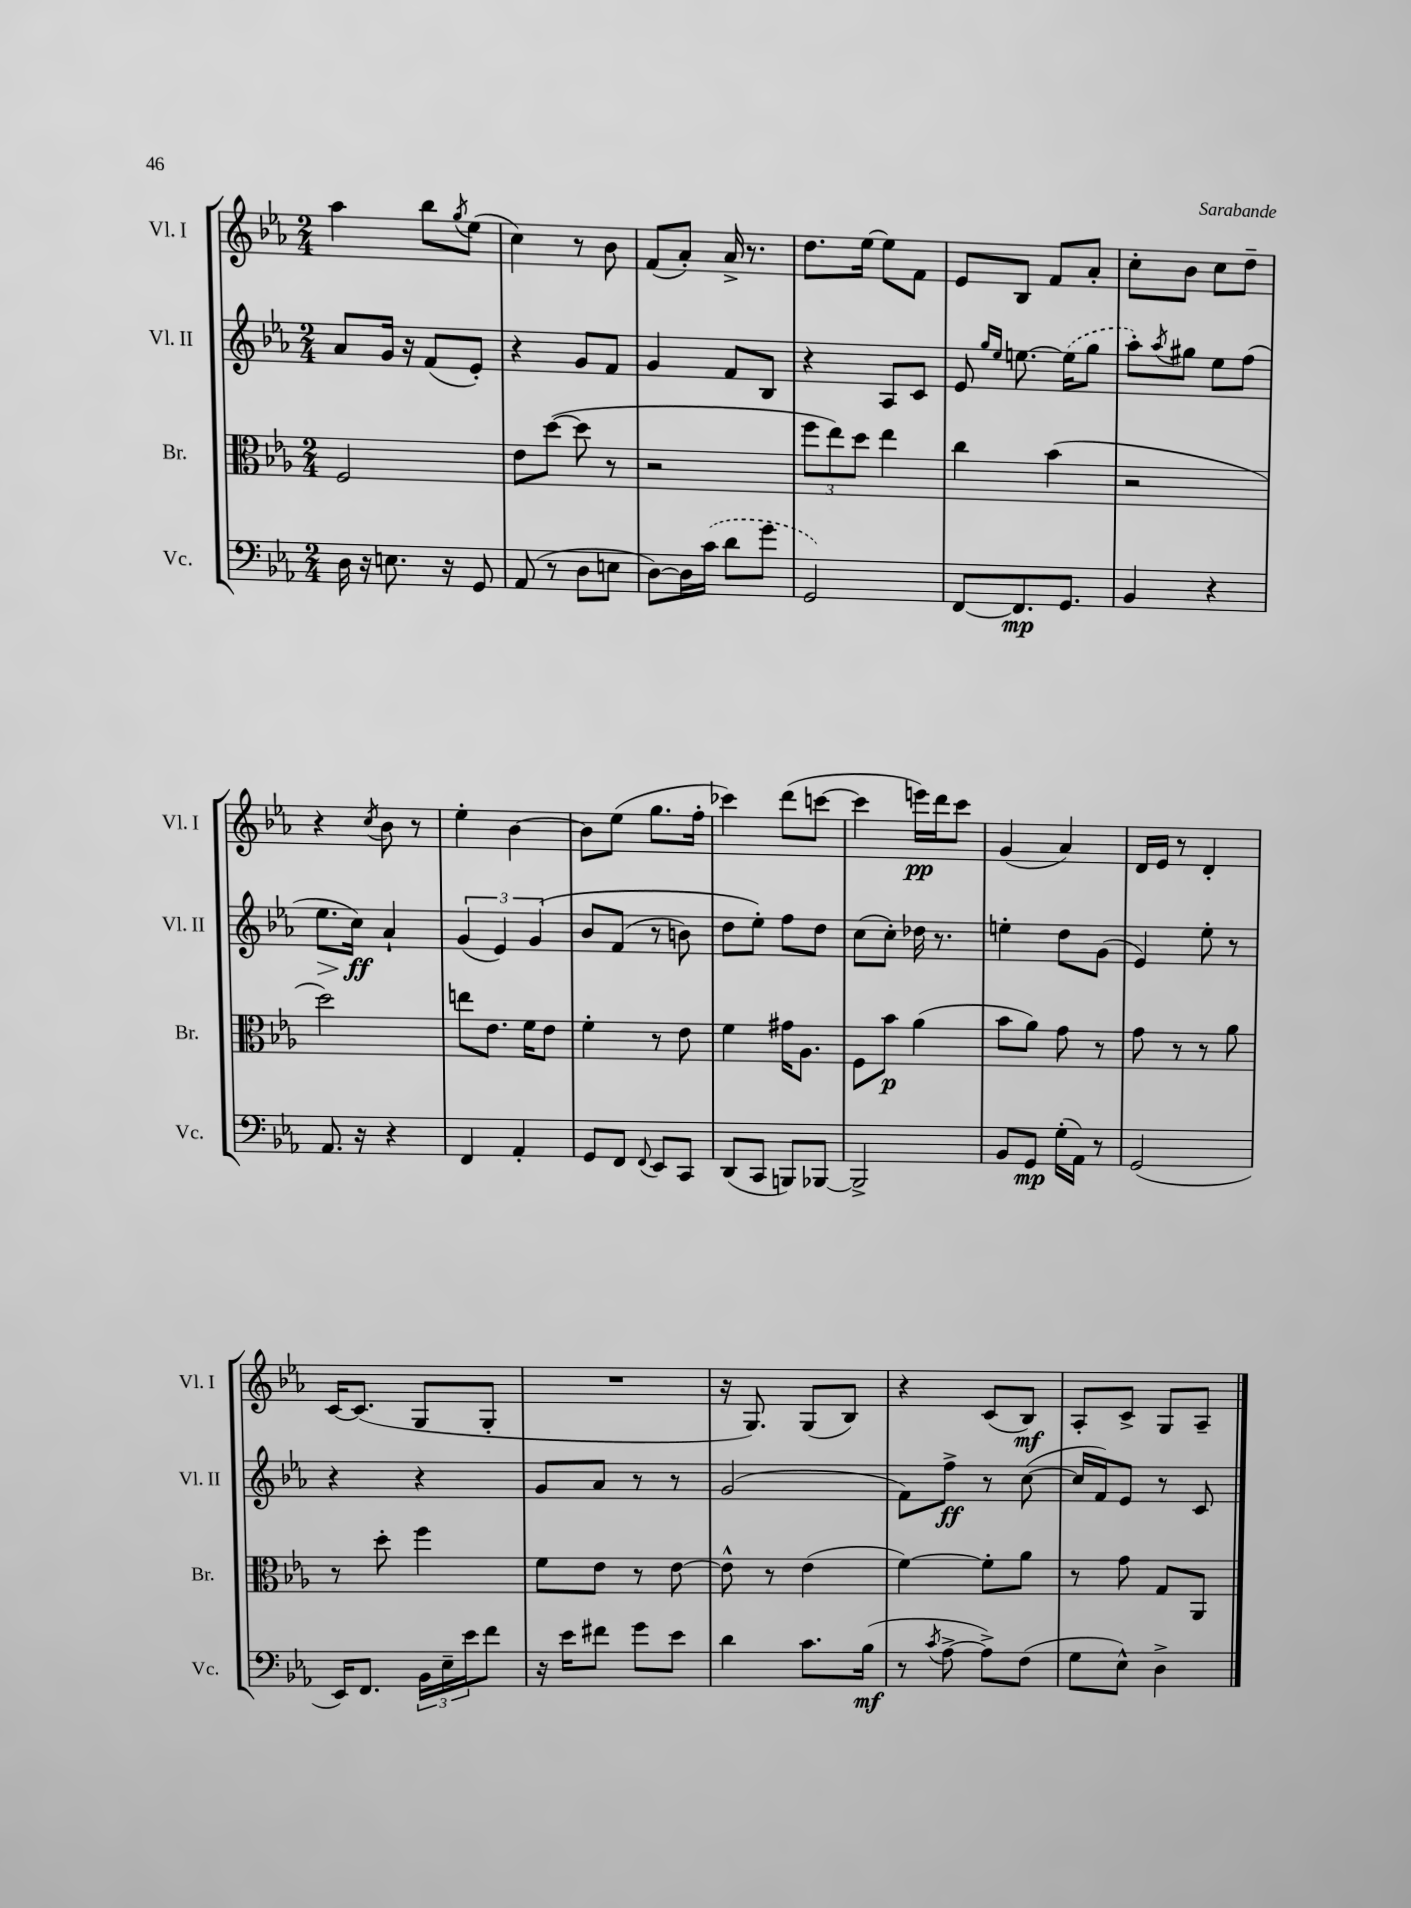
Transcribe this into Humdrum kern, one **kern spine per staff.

**kern	**kern	**kern	**kern
*staff4	*staff3	*staff2	*staff1
*clefF4	*clefC3	*clefG2	*clefG2
*k[b-e-a-]	*k[b-e-a-]	*k[b-e-a-]	*k[b-e-a-]
*M2/4	*M2/4	*M2/4	*M2/4
16D	2F	8a-	4aa-
16r	.	.	.
8.E	.	16g	.
.	.	16r	.
.	.	(8f	8bb-
16r	.	.	.
.	.	.	8qgg
8GG	.	8e-')	(8ee-
=	=	=	=
(8AA-	8e-	4r	4cc)
8r	([8dd	.	.
8D	8dd]	8g	8r
8E	8r	8f	8b-
=	=	=	=
[8D)	2r	4g	(8f
16D]	.	.	8a-')
(16c	.	.	.
8d	.	8f	16a-^
.	.	.	8.r
8g	.	8B-	.
=	=	=	=
2GG)	12ff	4r	8.dd
.	12ee-)	.	.
.	12dd	.	.
.	.	.	[16ee-
.	4ee-	8A-	8ee-]
.	.	8c	8f
=	=	=	=
[8FF	4cc	8e-	8e-
.	.	16qqgg	.
.	.	16qqee-	.
8.FF]	.	[8.ee	8B-
.	(4b-	.	8f
8.GG	.	(16ee]	.
.	.	8gg	8a-'
=	=	=	=
4BB-	2r	8aa-')	8cc'
.	.	8qaa-	.
.	.	8gg#	8b-
4r	.	8ee-	8cc
.	.	(8ff	8dd~
=	=	=	=
8.AA-	2dd)	8.ee-	4r
16r	.	16cc)	.
.	.	.	8qcc
4r	.	4a-`	8b-
.	.	.	8r
=	=	=	=
4FF	8ee	(6g	4ee-'
.	8.e-	.	.
.	.	6e-)	.
4AA-'	.	.	[4b-
.	16f	.	.
.	.	&(6g	.
.	8e-	.	.
=	=	=	=
8GG	4f'	8b-	8b-]
8FF	.	(8f	(8ee-
8qqFF	.	.	.
8EE-	8r	8r	8.gg
8CC	8e-	8b)	.
.	.	.	16ff'
=	=	=	=
(8DD	4f	8dd	4ccc-)
8CC	.	8ee-'&)	.
8BBB)	16g#	8ff	(8ddd
.	8.A-	.	.
[8BBB-	.	8dd	[8ccc
=	=	=	=
2BBB-^]	8F	(8cc	4ccc]
.	8b-	8cc')	.
.	(4a-	16dd-	16eee)
.	.	8.r	16ddd
.	.	.	8ccc
=	=	=	=
8BB-	8b-	4ee'	(4g
8GG	8a-)	.	.
(16G'	8g	8dd	4a-)
16AA-)	.	.	.
8r	8r	(8g	.
=	=	=	=
(2GG	8g	4e-)	16d
.	.	.	16e-
.	8r	.	8r
.	8r	8ee-'	4d'
.	8a-	8r	.
=	=	=	=
16EE-)	8r	4r	[16c
8.FF	.	.	(8.c]
.	8dd'	.	.
24BB-	4ff	4r	8G
24E-~	.	.	.
24e-	.	.	.
8f	.	.	8G'
=	=	=	=
16r	8f	8g	2r
16e-	.	.	.
8f#	8e-	8a-	.
8g	8r	8r	.
8e-	[8e-	8r	.
=	=	=	=
4d	8e-^^]	(2g	16r
.	.	.	8.G)
.	8r	.	.
8.c	(4e-	.	(8G
.	.	.	8B-)
(16B-	.	.	.
=	=	=	=
8r	[4f)	8f)	4r
8qc	.	.	.
[8A-^	.	8ff^	.
8A-^])	8f']	8r	(8c
(8F	8a-	([8cc	8B-)
=	=	=	=
8G	8r	16cc]	8A-'
.	.	16f)	.
8E-^^)	8g	8e-	8c^
4D^	8G	8r	8G
.	8AA-	8c	8A-~
==	==	==	==
*-	*-	*-	*-
